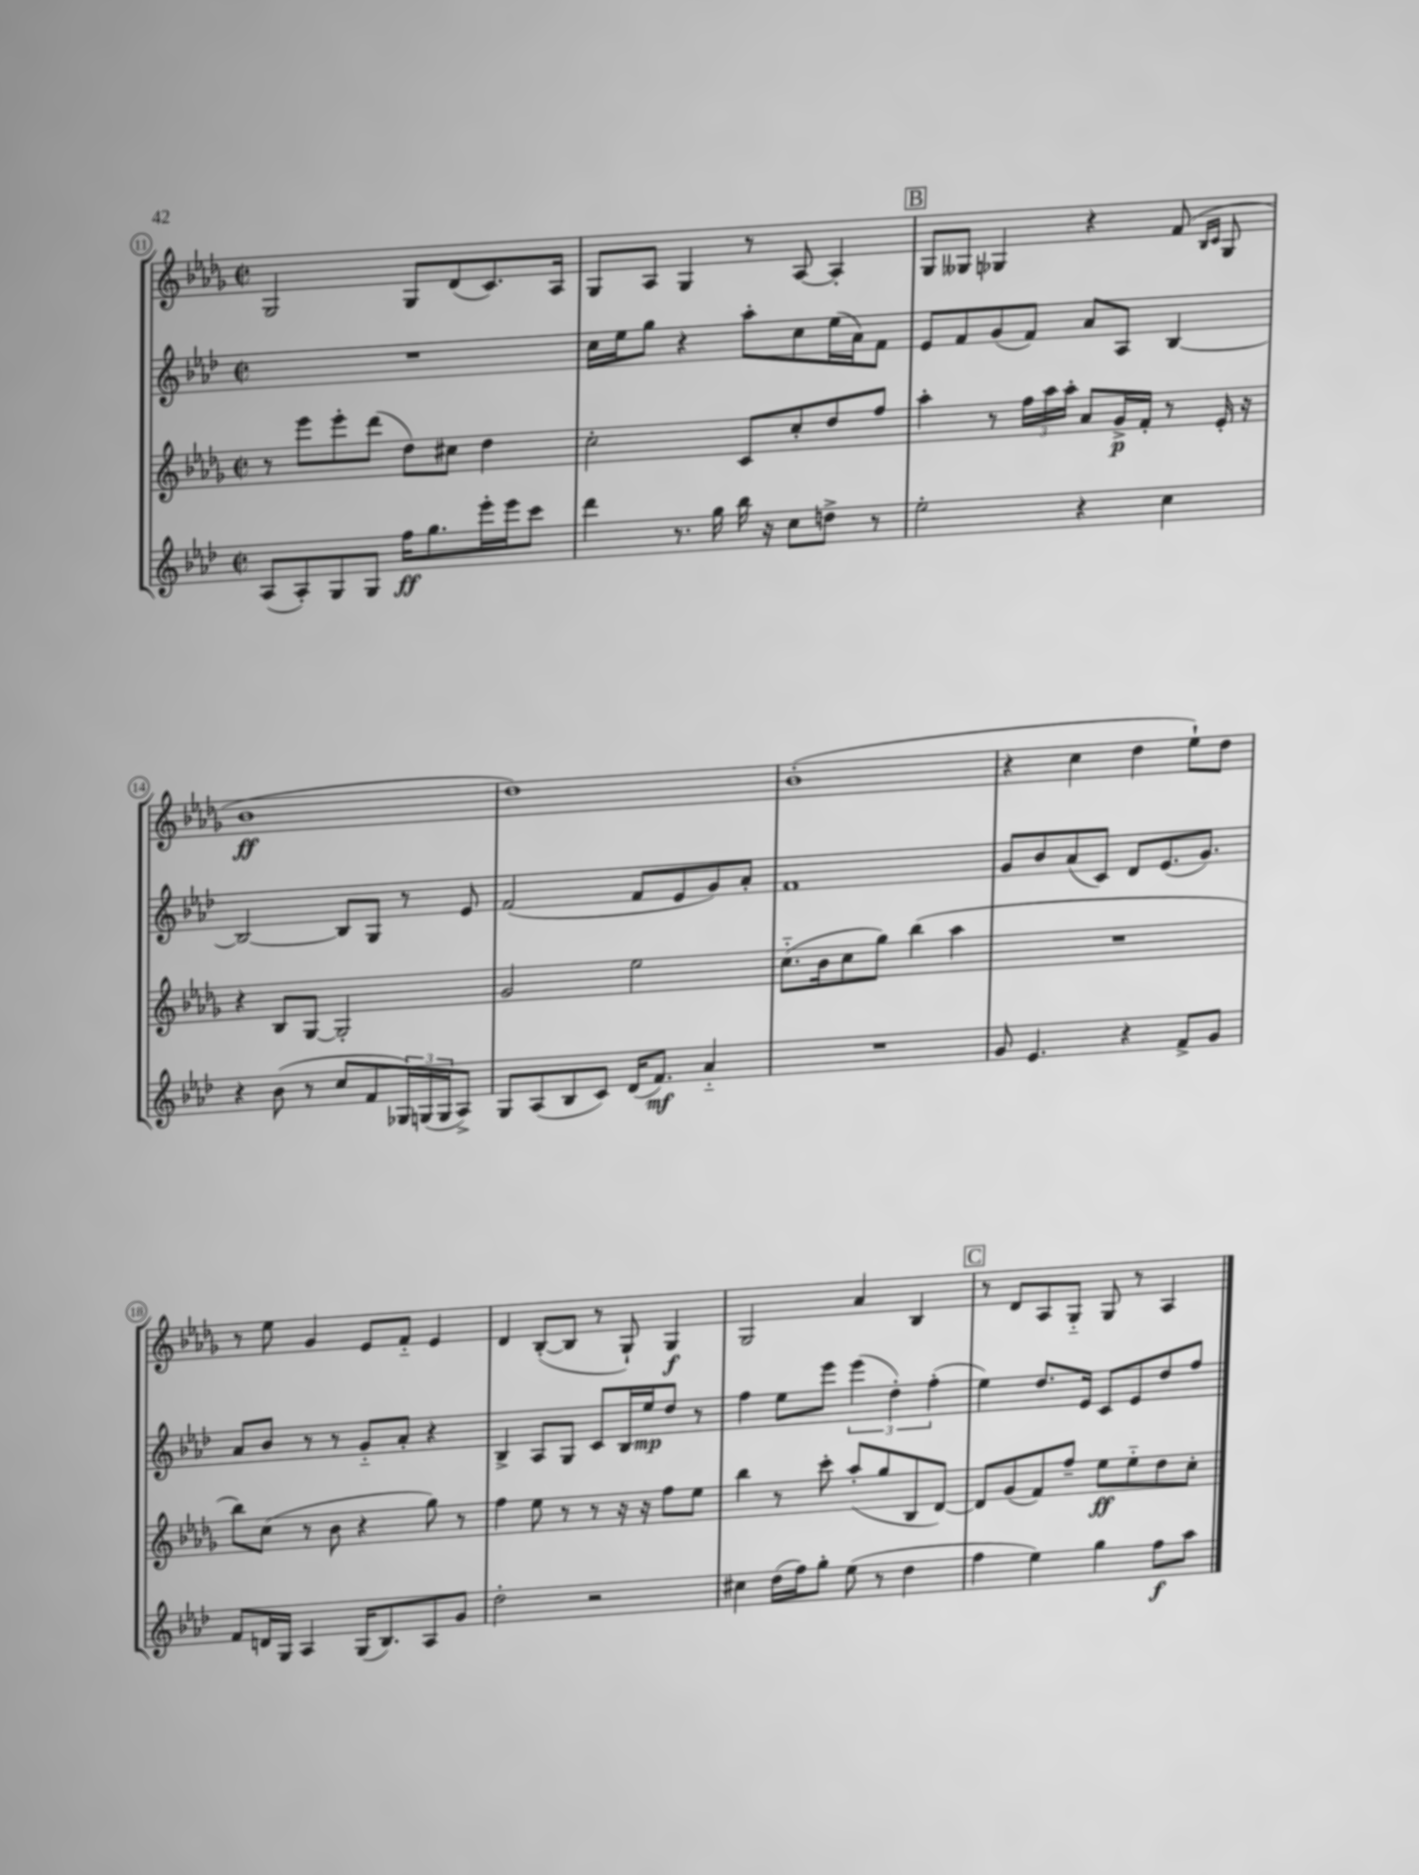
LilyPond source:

<<
\new StaffGroup <<
\new Staff = "s0" {
    \clef treble \key des \major \defaultTimeSignature \time 2/2
    ges2 ges8 des'8( c'8.) aes16 |
    ges8 aes8 ges4 r8 aes8~ aes4-. |
    \mark \markup { \box "B" } ges8 geses8 ges4 r4 f'8( \grace { bes16 c'16 } ges8 |
    bes'1\ff |
    des''1) |
    bes'1-.( |
    r4 c''4 des''4 ees''8-!) des''8 |
    r8 ees''8 ges'4 ees'8 f'8-_ ees'4 |
    des'4 bes8~-.( bes8 r8 ges8-!) ges4\f |
    ges2 aes'4 bes4 |
    \mark \markup { \box "C" } r8 des'8 aes8 ges8-_ ges8 r8 aes4 \bar "|." |
}
\new Staff = "s1" {
    \clef treble \key aes \major \defaultTimeSignature \time 2/2
    R1 |
    c''16 ees''16 g''8 r4 aes''8-. c''8 ees''16( aes'16) f'8 |
    \mark \markup { \box "B" } ees'8 f'8 g'8( f'8) aes'8 aes8 bes4~ |
    bes2~ bes8 g8 r8 ees'8 |
    f'2( f'8 ees'8 g'8) aes'8-. |
    f'1 |
    g'8 bes'8 aes'8( c'8) des'8 ees'8.( g'8.) |
    aes'8 bes'8 r8 r8 g'8-_ aes'8-. r4 |
    bes4-> aes8 g8 c'8 bes16 ees''16\mp des''8 r8 |
    f''4 ees''8 ees'''8 \tuplet 3/2 { ees'''4( des''4-.) f''4-.( } |
    \mark \markup { \box "C" } ees''4) des''8. ees'16 c'8 ees'8 des''8 f''8 \bar "|." |
}
\new Staff = "s2" {
    \clef treble \key des \major \defaultTimeSignature \time 2/2
    r8 ees'''8 ees'''8-. des'''8( des''8) cis''8 des''4 |
    c''2-. c'8 c''8-. des''8 f''8 |
    \mark \markup { \box "B" } aes''4-. r8 \tuplet 3/2 { f''16 aes''16 aes''16-. } aes'8 ges'16->\p f'16-. r8 ees'16-. r16 |
    r4 bes8 ges8~ ges2-. |
    ges'2 ees''2 |
    c''8.-_( bes'16 c''8 ges''8) bes''4( aes''4 |
    R1 |
    bes''8) c''8( r8 bes'8 r4 ges''8) r8 |
    f''4 ees''8 r8 r8 r16 r16 f''8 ees''8 |
    bes''4 r8 c'''8-. aes''8-.( ges''8 bes8 des'8~) |
    \mark \markup { \box "C" } des'8 ges'8( f'8) f''8-- ees''8\ff ees''8-_ des''8 c''8-. \bar "|." |
}
\new Staff = "s3" {
    \clef treble \key aes \major \defaultTimeSignature \time 2/2
    aes8( aes8-.) g8 g8 f''16\ff g''8. ees'''16-. ees'''16 c'''8 |
    des'''4 r8. g''16 bes''16 r16 c''8 d''8-> r8 |
    \mark \markup { \box "B" } ees''2-. r4 c''4 |
    r4 bes'8( r8 c''8 f'8 \tuplet 3/2 { ges16) g16( g16 } aes8->) |
    g8 aes8( bes8 c'8) des'16( f'8.\mf) aes'4-_ |
    R1 |
    g'8 ees'4. r4 f'8-> g'8 |
    f'8 d'16 g16 aes4 g16( bes8.) aes8 g'8 |
    des''2-. r2 |
    cis''4 des''16( f''16) g''8-. ees''8( r8 des''4 |
    \mark \markup { \box "C" } f''4 ees''4) g''4 f''8\f aes''8 \bar "|." |
}
>>
>>
\layout { \context { \Score currentBarNumber = #11 \override BarNumber.stencil = #(make-stencil-circler 0.1 0.3 ly:text-interface::print) } }
